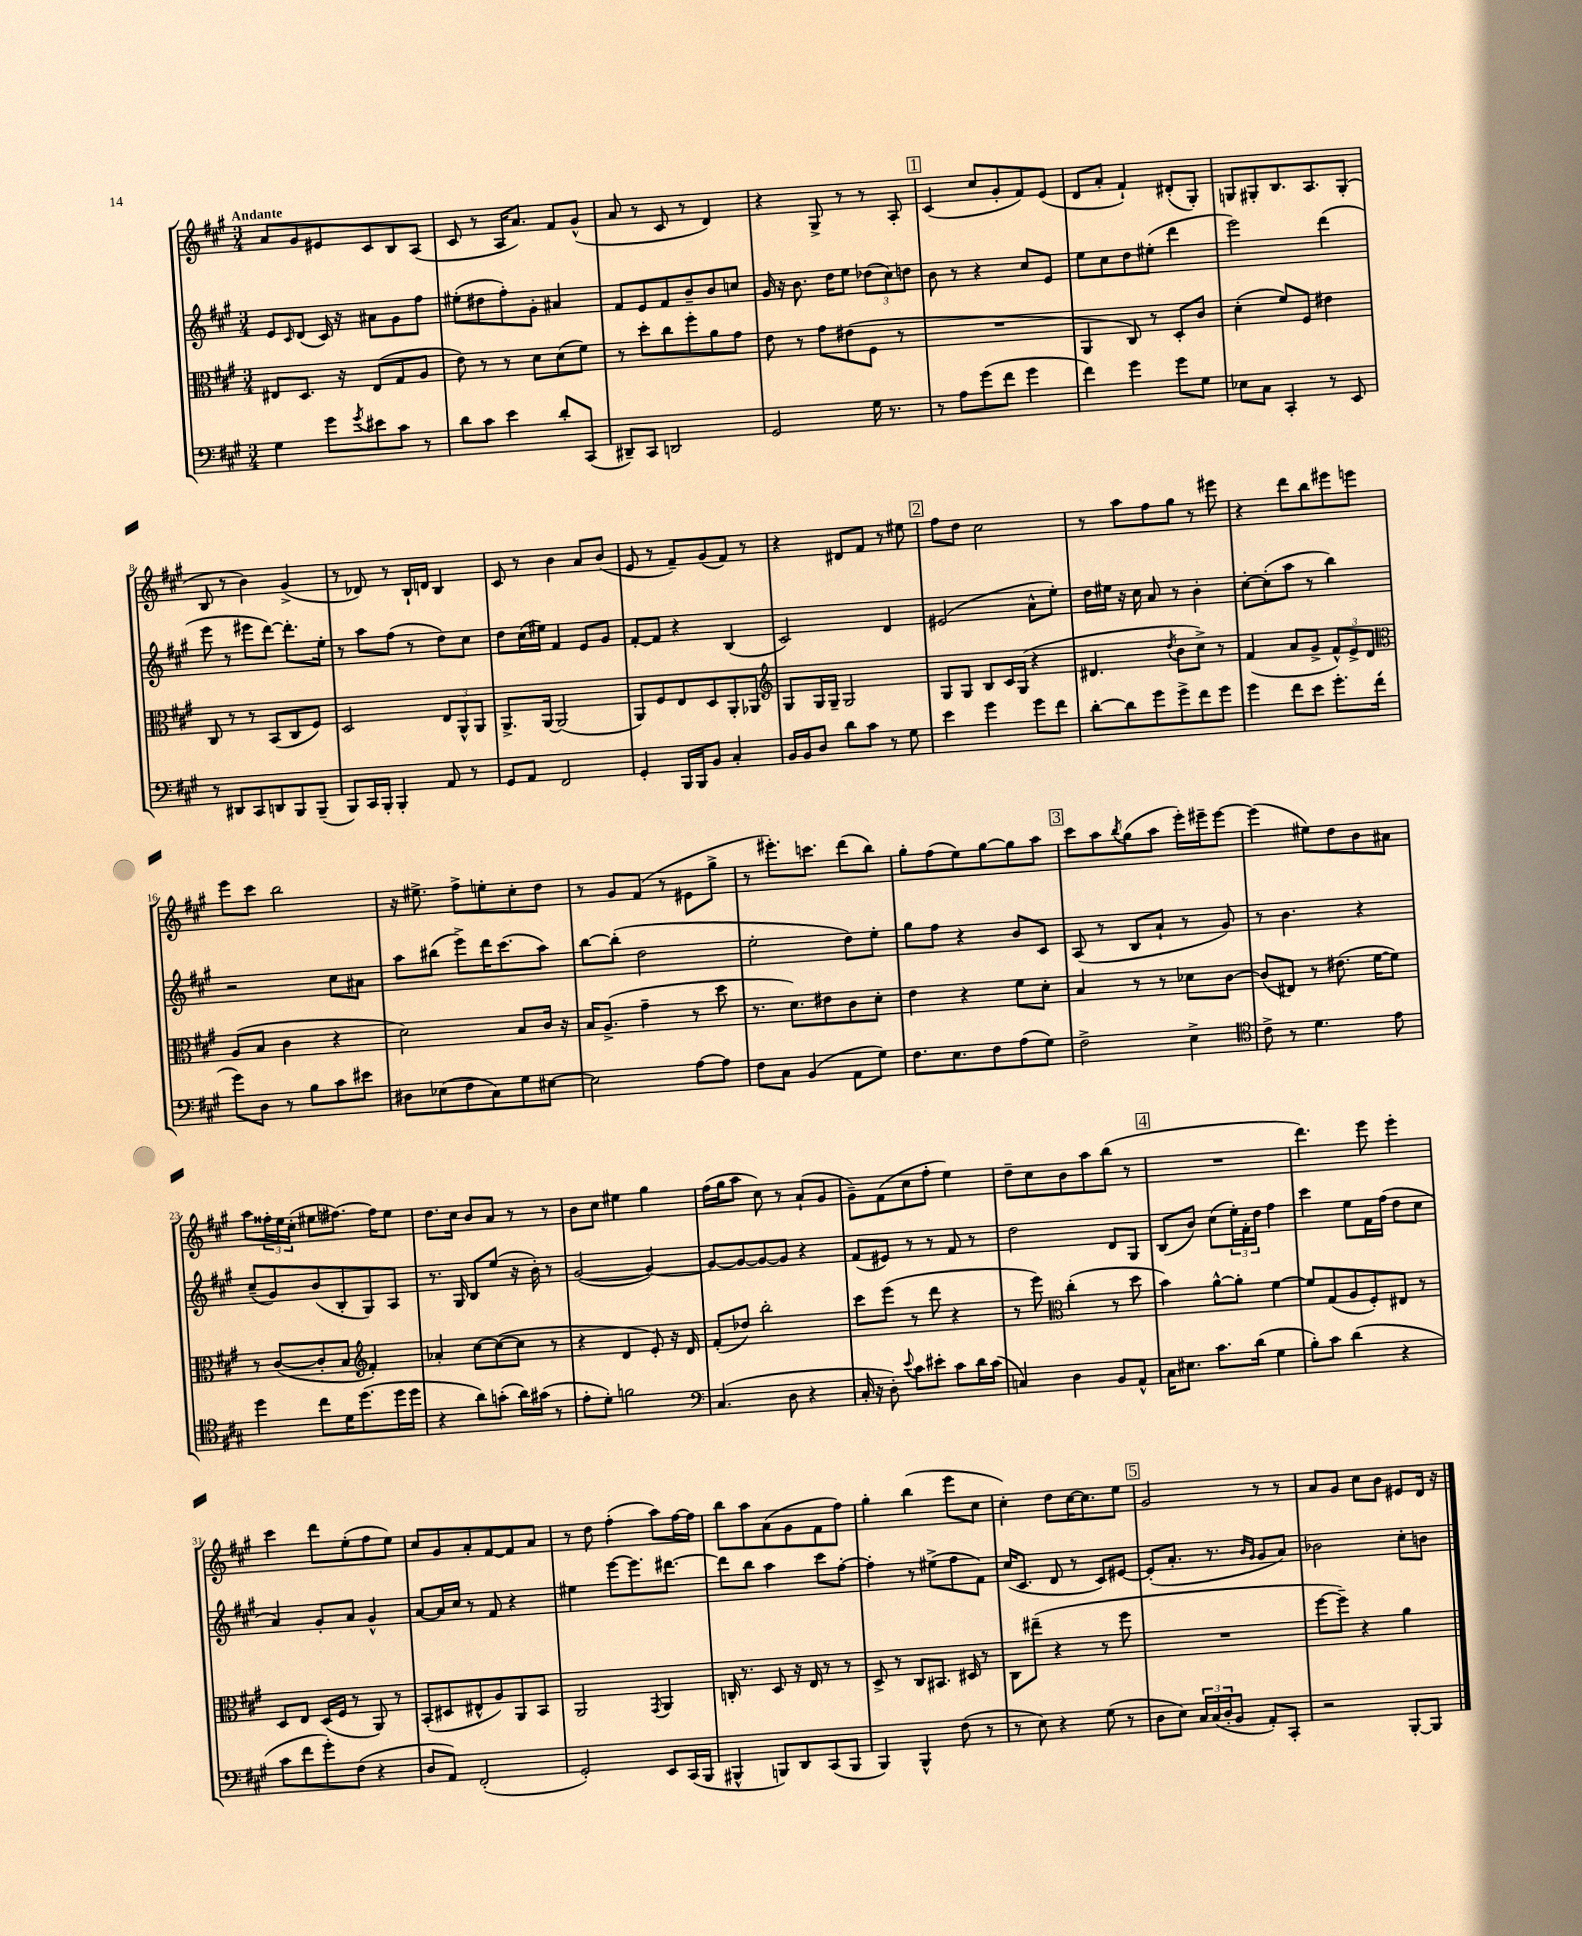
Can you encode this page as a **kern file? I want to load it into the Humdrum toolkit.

**kern	**kern	**kern	**kern
*part4	*part3	*part2	*part1
*staff4	*staff3	*staff2	*staff1
*clefF4	*clefC3	*clefG2	*clefG2
*k[f#c#g#]	*k[f#c#g#]	*k[f#c#g#]	*k[f#c#g#]
*M3/4	*M3/4	*M3/4	*M3/4
=1	=1	=1	=1
!	!	!	!LO:TX:a:B:t=Andante
4G#\	8E#X/L	8e/L	8a/L
.	.	16qqc#/	.
.	8.D/J	(8d/J	8g#/
8g#\L	.	16c#/)	8e#X/
.	16r	16r	.
8qg#/	.	.	.
8e#X\	(8E#/L	8a#X\L	8c#/
8c#\J	8G#/	8g#\	8B/
8r	8A/J	8ff#\J	(8A/J
=2	=2	=2	=2
8d\L	8e\)	(8ee#X'\L	8c#/
8c#\J	8r	8dd#X\	8r
4e\	8r	8ff#'\)	16A/KL
.	.	.	8.a/J)
.	8d\L	8g#'\J	.
8d'/L	(8d\	4a#X/	8f#/L
(8CC#/J	8f#\J)	.	(8g#^^/J
=3	=3	=3	=3
8DD#X~/L)	8r	8f#/L	8a/
8CC#/J	8dd'\L	8e/	8r
2DDn/	8cc#\	8f#/	8c#/
.	8ff#'\	8b~/	8r
.	8a\	8b/	4d/)
.	8g#\J	8ccn/J	.
=4	=4	=4	=4
2GG#/	8e\	16g#/	4r
.	.	16r	.
.	8r	8.b\	.
.	8g#\L	.	8G#^/
.	.	16dd\KL	.
.	(8e#X\	8ee\J	8r
16G#\	8F#\J	(12dd-X\L	8r
8.r	.	.	.
.	.	12cc#\)	.
.	8r	.	8A'/
.	.	12ddn\J	.
!!LO:REH:place=s1:t=1
=5	=5	=5	=5
8r	2.r	8b\	(4c#/
8A\L	.	8r	.
(8g#\	.	4r	8cc#/L
8f#\J	.	.	8g#'/
4g#\	.	8cc#/L	8f#/)
.	.	8e/J	(8e/J
=6	=6	=6	=6
4f#\)	4AA/	8ee\L	8d/L
.	.	8cc#\	8a'/J
4g#\	8C#/)	8dd\	4f#`/)
.	8r	(8ee#X'\J	.
8g#\L	8D'/L	4ddd\	(8d#X'/L
8G#\J	8c#/J	.	8G#'/J)
=7	=7	=7	=7
8E-X\L	(4d'\	2eee\)	8Gn/L
8C#\J	.	.	8G#X'/
4CC#'/	8f#/L)	.	8.B/
.	8F#/J	.	.
.	.	.	8.A/
8r	4e#X\	(4ddd\	.
8EE/	.	.	(8G#'/J
!!LO:LB:g=z
=8	=8	=8	=8
8r	8C#/	8eee\	8B/
8DD#X/L	8r	8r	8r
8CC#/	8r	8eee#X\L	4b\)
8DDn/	(8BB/L	[8ddd\J)	.
8BBB/	8C#/	8.ddd'\L]	(4g#^/
(8BBB~/J	8F#/J)	.	.
.	.	16ee'\Jk	.
=9	=9	=9	=9
8BBB/L)	2D/	8r	8r
16CC#/L	.	8aa\L	8d-X/)
16BBB'/JJ	.	.	.
4BBB'/	.	(8ff#\J	8r
.	.	8r	16B`/LL
.	.	.	16dn/JJ
8AA/	12E/L	8dd\L)	4B/
.	12AA^^/	.	.
8r	.	8cc#\J	.
.	12AA/J	.	.
=10	=10	=10	=10
8GG#/L	8.AA^/L	8dd\L	8c#/
8AA/J	.	(16cc#\L	8r
.	[16AA/Jk	16ee#X\JJ)	.
2FF#/	(2AA/]	4f#/	4b\
.	.	8e/L	8a/L
.	.	8g#/J	(8b/J
=11	=11	=11	=11
4GG#'/	8AA/L)	[8f#'/L	8e/
.	8F#/	8f#/J]	8r
16BBB/LL	8E/	4r	8f#~/L)
16BBB/J	.	.	.
8BB/J	8D/	.	(8g#/
4C#'/	8AA'/	(4B/	8f#/J)
.	8AA-X/J	.	8r
=12	=12	=12	=12
*	*clefG2	*	*
16BB/LL	8G#/L	2c#/)	4r
16BB/J	.	.	.
8D/J	16G#/L	.	.
.	16G#~/JJ	.	.
8d\L	2G#/	.	8d#X/L
8c#\J	.	.	8f#/J
8r	.	4d/	8r
8G#\	.	.	8ee#X\
!!LO:REH:place=s1:t=2
=13	=13	=13	=13
4e\	8G#/L	(2e#X/	8ff#\L
.	8G#/J	.	8dd\J
4g#\	8B/L	.	2cc#\
.	16c#/L	.	.
.	(16G#/JJ	.	.
8g#\L	4r	8a^^\L	.
8f#\J	.	8ee'\J)	.
=14	=14	=14	=14
[8d'\L	4.d#X/	16dd\LL	8r
.	.	16ee#X\JJ	.
8d\]	.	16r	8aa\L
.	.	16cc#\	.
8g#\	.	8a/	8ff#\
.	8qdd/	.	.
8g#^\	8b\L	8r	8gg#\J
8f#\	8cc#^\J)	4b'\	8r
8g#\J	8r	.	8eee#X\
=15	=15	=15	=15
4g#\	(4f#/	[8cc#'\L	4r
.	.	(8cc#'\]	.
8f#\L	8a/L	8aa\J	8ddd\L
8e\J	8g#^/J	8r	8bb\
8.g#'\L	12f#^^/L)	4bb\)	8eee#X\
.	12e^/	.	.
.	.	.	8eeen\J
.	12d/J	.	.
(16f#'\Jk	.	.	.
!!LO:LB:g=z
=16	=16	=16	=16
*	*clefC3	*	*
8g#\L)	(8A/L	2r	8eee\L
8D\J	8B/J	.	8ccc#\J
8r	4c#\	.	2bb\
8B\L	.	.	.
8c#\	4r	8cc#\L	.
8e#X\J	.	8a#X\J	.
=17	=17	=17	=17
8D#X\L	2d\)	8aa\L	16r
.	.	.	8.ee#X^\
(8E-X\	.	(8bb#X\J	.
8F#\	.	8eee^\L)	8ff#^\L
8C#\)	.	16ddd\K	8een'\
.	.	(8.ccc#\	.
8G#\	8B/L	.	8cc#'\
[8E#X\J	16c#/Jk	8aa\J)	8dd\J
.	16r	.	.
=18	=18	=18	=18
2E#\]	16B/KL	[8bb\L	8r
.	(8.A^/J	.	.
.	.	(8bb'\J]	8g#/L
.	4g#~\	2dd\	(8f#/J
.	.	.	8r
[8A\L	8r	.	8e#X\L
8A\J]	8dd\	.	8gg#^\J
=19	=19	=19	=19
8F#\L	8.r	2ee'\	8r
8C#\J	.	.	8.eee#X'\L)
.	8.d\L)	.	.
(4BB/	.	.	.
.	.	.	8.cccn\J
.	8e#X\	.	.
8AA\L	8c#\	8dd\L)	(8ddd\L
8G#\J)	8d'\J	8ee'\J	8bb\J)
=20	=20	=20	=20
8.F#\L	4e\	8gg#\L	8gg#'\L
.	.	8ff#\J	(8ff#\
8.E\	.	.	.
.	4r	4r	8ee\)
8F#\	.	.	[8gg#\
(8A\	8f#\L	8b/L	8gg#\]
8G#\J)	8d'\J	8c#/J	8aa\J
!!LO:REH:place=s1:t=3
=21	=21	=21	=21
2F#^\	4B/	(8A/	8ccc#\L
.	.	8r	8aa\
.	.	.	8qbb/
.	8r	8B/L	(8gg#\
.	8r	8a`/J	8aa\J
4E^\	8d-X\L	8r	16eee'\LL)
.	.	.	16eee#X~\J
.	[8c#\J	8g#/)	[8eee#\J
=22	=22	=22	=22
*clefC4	*	*	*
8c#^\	(8c#/L]	8r	(4eee#\]
8r	8E#X/J)	4.b\	.
4.d\	8r	.	8ee#X\L)
.	(8.e#X\	.	8dd\
.	.	4r	8b\
.	[16f#\KL	.	.
8e\	8f#\J])	.	8a#X\J
!!LO:LB:g=z
=23	=23	=23	=23
4dd\	8r	(8cc#~/L	8aa\L
.	([8c#/L	8g#/)	24ff##X'\L
.	.	.	24ee\
.	.	.	(24cc#'\JJ
8cc#\L	8c#'/]	(8b/	8ee#X\L
16d\K	8B/J	8B'/	[8.ff#X\J)
(8.dd\	.	.	.
*	*clefG2	*	*
.	4f#'/)	8G#/)	.
.	.	.	16ff#\KL]
16dd\L	.	8A/J	8ee#\J
16dd\JJ	.	.	.
=24	=24	=24	=24
4r	4a-X'/	8.r	8.dd\L
.	.	16G#/	16cc#\Jk
8a\L)	[8cc#\L	8B/L	8b/L
(8gn'\J	(8cc#\_	(8ee/J	8a/J
16a\LL)	8cc#\J]	16r	8r
(16g#X\JJ	.	16b'\)	.
8r	8r	8r	8r
=25	=25	=25	=25
8e'\L	4r	([2g#/	8b\L
8d'\J)	.	.	8cc#\J
2fn\	4d/	.	4ee#X\
.	8e'/)	4g#/_)	4gg#\
.	16r	.	.
.	16d/	.	.
=26	=26	=26	=26
*clefF4	*	*	*
(4.C#/	(8f#'/L	8g#/L_	(16ff#\LL
.	.	.	16gg#\J
.	8dd-X/J)	8g#/_	8aa\J
.	2bb'\	8g#/_	8cc#\)
8D\	.	8g#/J]	8r
4r	.	4r	(8a`/L
.	.	.	8g#/J
=27	=27	=27	=27
16C#'/	8ccc#\L	(8f#/L	8g#~\L)
16r	.	.	.
8D'\)	(8eee\J	8e#X/J)	(8f#\
8qqe/	.	.	.
8c#\L	8r	8r	8cc#\
8e#X'\J	8ddd\	8r	8ff#'\J
8c#\L	4r	8f#/	4ee\)
16d\L	.	8r	.
(16c#\JJ	.	.	.
=28	=28	=28	=28
4Cn/)	8r	2dd\	8dd~\L
.	8eee\)	.	8cc#\
*	*clefC3	*	*
4D\	(4cc#'\	.	8b\
.	.	.	8aa\
8BB/L	8r	8d/L	(8bb\J
8AA^^/J	8dd\	8G#/J	8r
!!LO:REH:place=s1:t=4
=29	=29	=29	=29
16C#\KL	4b\)	(8B/L	2.r
8.E#X\J	.	.	.
.	.	8b/J)	.
8.c#\L	[8a^^\L	(8cc#\L	.
.	8a'\J]	24ee'\L)	.
.	.	24f#'\	.
(16d\Jk	.	.	.
.	.	24dd\JJ	.
4G#\	[4f#\	4ff#\	.
=30	=30	=30	=30
8B'\L)	8f#/L]	4ccc#\	4.ddd\)
8c#\J	(8G#/	.	.
(4d\	8A/	8ee\L	.
.	8F#'/)	16f#\L	8eee\
.	.	(16ff#\JJ	.
4r	8E#X/J	8dd\L	4eee'\
.	8r	8cc#\J	.
!!LO:LB:g=z
=31	=31	=31	=31
8c#\L	8D/L	4a/)	4ccc#\
8f#\	8E/J	.	.
8g#'\)	(16D/LL	8g#'/L	8ddd\L
.	16F#/JJ	.	.
(8F#\J	8r	8a/J	(8ee'\
4r	8AA/)	4g#^^/	8ff#\
.	8r	.	8ee\J)
=32	=32	=32	=32
8D/L	(8BB'/L	[8a/L	8cc#/L
8AA/J)	8D#X/	16a/L]	8g#/
.	.	16cc#/JJ	.
(2FF#'/	8E#X^^/	8r	8a'/
.	8A/)	8f#/	[8f#/
.	8AA/	4r	8f#/]
.	8BB/J	.	8a/J
=33	=33	=33	=33
2GG#'/)	2AA/	4ee#X\	8r
.	.	.	8dd\
.	.	[8eee\L	(4ff#'\
.	.	8.eee\]	.
.	8qGG#/	.	.
8EE/L	4AA/	.	8aa\L)
.	.	[8.ddd#X\J	.
(16CC#/L	.	.	[16ff#\L
16BBB/JJ	.	.	16ff#\JJ]
=34	=34	=34	=34
4BBB#X^^/	16Cn'/	8ddd#\L]	8bb\L
.	8.r	.	.
.	.	8bb\J	8aa\
8BBBn/L)	8D/	4aa\	(8a\
8DD/	16r	.	8g#\
.	16E/	.	.
(8CC#/	8r	8ccc#\L	8f#\
8BBB/J	8r	[8ff#'\J	8ff#\J)
=35	=35	=35	=35
4BBB/)	8D^/	4ff#'\]	4gg#'\
.	8r	.	.
4BBB^^/	8C#/L	8r	(4bb\
.	8.BB#X/J	(8ee#X^\L	.
(8F#\	.	8ff#\	8eee\L
.	16D#X/	.	.
8r	8r	8f#\J)	8cc#\J
=36	=36	=36	=36
8r	8C#\L	(16cc#/KL	4cc#'\)
.	.	8.c#/J	.
8E\)	(8ee#X~\J	.	.
4r	4r	8d/	8dd\L
.	.	8r	[16cc#\K
.	.	.	8.cc#\]
(8G#\	8r	8c#/L)	.
8r	8ff#\	[8e#X/J	8ee\J
!!LO:REH:place=s1:t=5
=37	=37	=37	=37
8D\L	2.r	(8e#'/L]	2g#/
8E\J)	.	8.a'/J	.
24C#/LL	.	.	.
(24C#/	.	.	.
.	.	8.r	.
24D'/J	.	.	.
8BB/J	.	.	.
.	.	16qqb/LL	.
.	.	16qqg#/JJ	.
8AA'/L)	.	8g#/L	8r
8CC#'/J	.	8a/J)	8r
=38	=38	=38	=38
2r	[8ff#\L	2b-X\	8a/L
.	8ff#~\J])	.	8g#/J
.	4r	.	8cc#\L
.	.	.	8b\J
[8BBB'/L	4a\	8cc#'\L	8e#X/L
8BBB/J]	.	8bn\J	16d/Jk
.	.	.	16r
==	==	==	==
*-	*-	*-	*-
